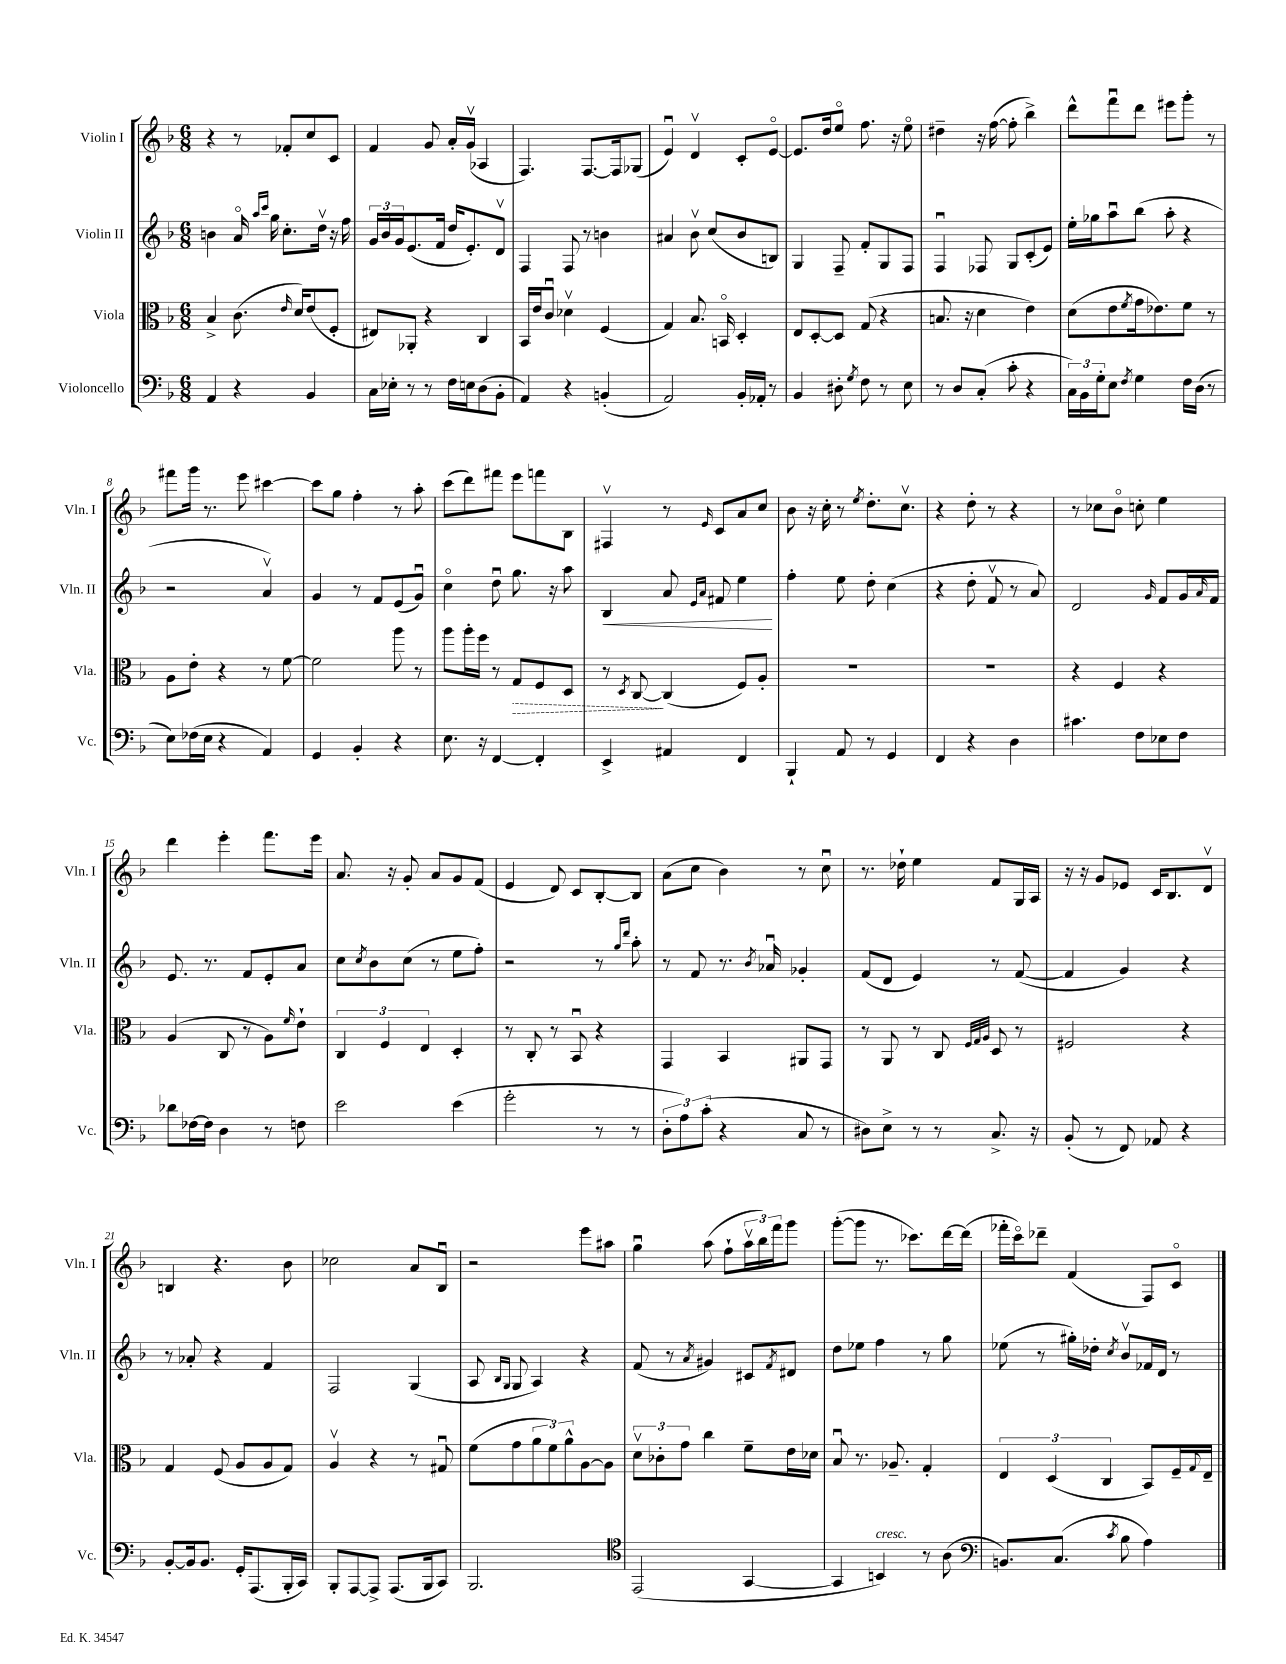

**kern	**kern	**kern	**kern
*staff4	*staff3	*staff2	*staff1
*clefF4	*clefC3	*clefG2	*clefG2
*k[b-]	*k[b-]	*k[b-]	*k[b-]
*M6/8	*M6/8	*M6/8	*M6/8
4AA	4B-^	4b	4r
4r	(8.c	16ao	8r
.	.	16qqaa	.
.	.	16qqccc	.
.	.	16gg	.
.	.	8.cc'	8f-'
.	16qqe	.	.
.	16d)	.	.
4BB-	(8e	.	8cc
.	.	16ddv	.
.	8F'	16r	8c
.	.	16ff	.
=	=	=	=
16C	8E#)	24g	4f
.	.	24b-	.
16E-'	.	.	.
.	.	24g	.
8r	8AA-'	(8.e	.
8r	4r	.	8g
.	.	16f	.
16F	.	16dd	16a'
16E	.	8.e')	(16gv
(8D	4C	.	4A-
8BB-'	.	8dv	.
=	=	=	=
4AA)	16BB-	4F	4.F)
.	16e	.	.
.	8cu	.	.
4r	4d-v	8F	.
.	.	8r	[8.F
(4BB'	(4F	4b	.
.	.	.	16F]
.	.	.	(8G-
=	=	=	=
2AA)	4G)	4a#	4eu)
.	8.B-	8b-v	4dv
.	.	(8cc	.
.	16BBo	.	.
16BB-'	4D'	8b-	8c'
16AA-'	.	.	.
8r	.	8B)	[8eo
=	=	=	=
4BB-	8E	4G	8.e]
.	[8D'	.	.
.	.	.	16dd
8D#'	8D]	8F~	8eeo
8qG	.	.	.
8F	(8G	8f'	8.ff
8r	4r	8G	.
.	.	.	16r
8E	.	8F	8eeo
=	=	=	=
8r	8.B	4Fu	4dd#~
8D	.	.	.
.	16r	.	.
(8C'	4d	8F-	16r
.	.	.	([16ff
8c'	.	8G	8ff']
4r	4e)	(8c'	4bb-^)
.	.	8e)	.
=	=	=	=
24C)	(8d	16ee'	8ddd^^
24BB-	.	.	.
.	.	16gg-	.
24G'	.	.	.
8E	8e	8aau	8fffu
8qF	8qf	.	.
4G	16g	(8bb-	8ddd
.	8.e-)	.	.
.	.	8aa'	8eee#
16F	8f	4r	8ggg'
(16D	.	.	.
8r	8r	.	8r
=	=	=	=
8E)	8A	2r	8fff#
(16F-	8e'	.	16ggg
16E	.	.	8.r
4r	4r	.	.
.	.	.	8eee
4AA)	8r	4av)	[4ccc#
.	[8f	.	.
=	=	=	=
4GG	2f]	4g	8ccc#]
.	.	.	8gg
4BB-'	.	8r	4ff'
.	.	8f	.
4r	8aa	(8e	8r
.	8r	8gu)	8aa'
=	=	=	=
8.E	8aa	4cco	(8ccc
.	16aa'	.	8ddd)
16r	16ff	.	.
[4FF	8r	8ddu	8fff#
.	8G	8.gg	8eee
4FF']	8F	.	8fff
.	.	16r	.
.	8D	8aa	8B-
=	=	=	=
4EE^	8r	4B-	4F#v
.	8qD	.	.
.	[8C	.	.
4AA#	(4C]	8a	8r
.	.	16qqe	.
.	.	16qqa	16qqe
.	.	8f#	8c
4FF	8F)	4ee	8a
.	8A'	.	8cc
=	=	=	=
4BBB-`	2.r	4ff'	8b-
.	.	.	16r
.	.	.	16cc'
8AA	.	8ee	8r
.	.	.	8qee
8r	.	8dd'	8.dd'
4GG	.	(4cc	.
.	.	.	8.ccv
=	=	=	=
4FF	2.r	4r	4r
4r	.	8dd'	8dd'
.	.	8fv	8r
4D	.	8r	4r
.	.	8a)	.
=	=	=	=
4.c#	4r	2d	8r
.	.	.	8cc-
.	4F	.	8b-o
8F	.	.	8cc'
.	.	16qqg	.
8E-	4r	8f	4ee
8F	.	16g	.
.	.	16qqa	.
.	.	16f	.
=	=	=	=
8d-	(4A	8.e	4ddd
[16F-	.	.	.
16F-]	.	8.r	.
4D	8C	.	4eee'
.	8r	8f	.
8r	8A)	8e'	8.fff
.	16qqf	.	.
8F	8e`	8a	.
.	.	.	16eee
=	=	=	=
2e	6C	8cc	8.a
.	.	8qcc	.
.	.	8b-	.
.	6F	.	.
.	.	.	16r
.	.	(8cc	8g'
.	6E	.	.
.	.	8r	8a
(4e	4D'	8ee	8g
.	.	8ff')	(8f
=	=	=	=
2g'	8r	2r	4e
.	8C'	.	.
.	8r	.	8d)
.	8BB-u	.	8c
8r	4r	8r	[8B-'
.	.	16qqgg	.
.	.	16qqddd	.
8r	.	8aa'	8B-]
=	=	=	=
12D'	4GG	8r	(8a
12A)	.	.	.
.	.	8f	8cc
(12c'	.	.	.
4r	4BB-	8.r	4b-)
.	.	8qb-	.
.	.	16a-u	.
8C	8AA#	4g-'	8r
8r	8GG	.	8ccu
=	=	=	=
8D#)	8r	(8f	8.r
8E^	8AA	8d	.
.	.	.	16dd-`
8r	8r	4e)	4ee
8r	8C	.	.
.	32qqF	.	.
.	32qqG	.	.
.	32qqA	.	.
8.C^	8D	8r	8f
.	8r	([8f	16G
16r	.	.	16A
=	=	=	=
(8BB-'	2F#	4f]	16r
.	.	.	16r
8r	.	.	8g
8FF)	.	4g)	8e-
8AA-	.	.	16c
.	.	.	8.B-
4r	4r	4r	.
.	.	.	8dv
=	=	=	=
[8BB-'	4G	8r	4B
16BB-]	.	8a-'	.
8.BB-	.	.	.
.	(8F	4r	4.r
16GG'	8A	.	.
(8.AAA	.	.	.
.	8A	4f	.
16BBB-'	8G)	.	8b-
16CC)	.	.	.
=	=	=	=
8BBB-'	4Av	2F	2cc-
[8AAA	.	.	.
8AAA^]	4r	.	.
(8.AAA	.	.	.
.	8r	(4G	8a
16BBB-	.	.	.
8CC)	8G#u	.	8B-u
=	=	=	=
2.BBB-	(8f	8A	2r
.	.	16qqB-	.
.	.	16qqG	.
.	8g	8G	.
.	12a	4A)	.
.	12f)	.	.
.	12a^^	.	.
.	[8A	4r	8eee
.	8A]	.	8aa#
=	=	=	=
*clefC4	*	*	*
(2EE	12dv	(8f	4ggu
.	12c-'	.	.
.	.	8r	.
.	12g	.	.
.	.	8qa	.
.	4cc	4g#)	(8aa
.	.	.	8ff`
[4GG	8f~	8c#	24aav
.	.	.	24bb-)
.	.	.	24fff
.	.	8qf	.
.	16e	8d#	8ggg
.	16d-	.	.
=	=	=	=
4GG]	8B-u	8dd	([8ggg'
.	8.r	8ee-	8ggg]
4BB)	.	4ff	8.r
.	8.A-~	.	.
.	.	.	8.ccc-)
8r	4G'	8r	.
(8A	.	8gg	[16ddd
.	.	.	(16ddd]
=	=	=	=
*clefF4	*	*	*
8.BB)	6E	(8ee-	16fff-'
.	.	.	16ccco)
.	.	8r	8ddd-~
.	(6D	.	.
(8.C	.	.	.
.	.	16gg#')	(4f
.	.	16dd-'	.
.	6C	.	.
8qc	.	8qcc	.
8B-	.	8b-v	.
4A)	8BB-)	16f-	8F)
.	.	16d	.
.	16F~	8r	8co
.	8qqG	.	.
.	16E~	.	.
==	==	==	==
*-	*-	*-	*-
